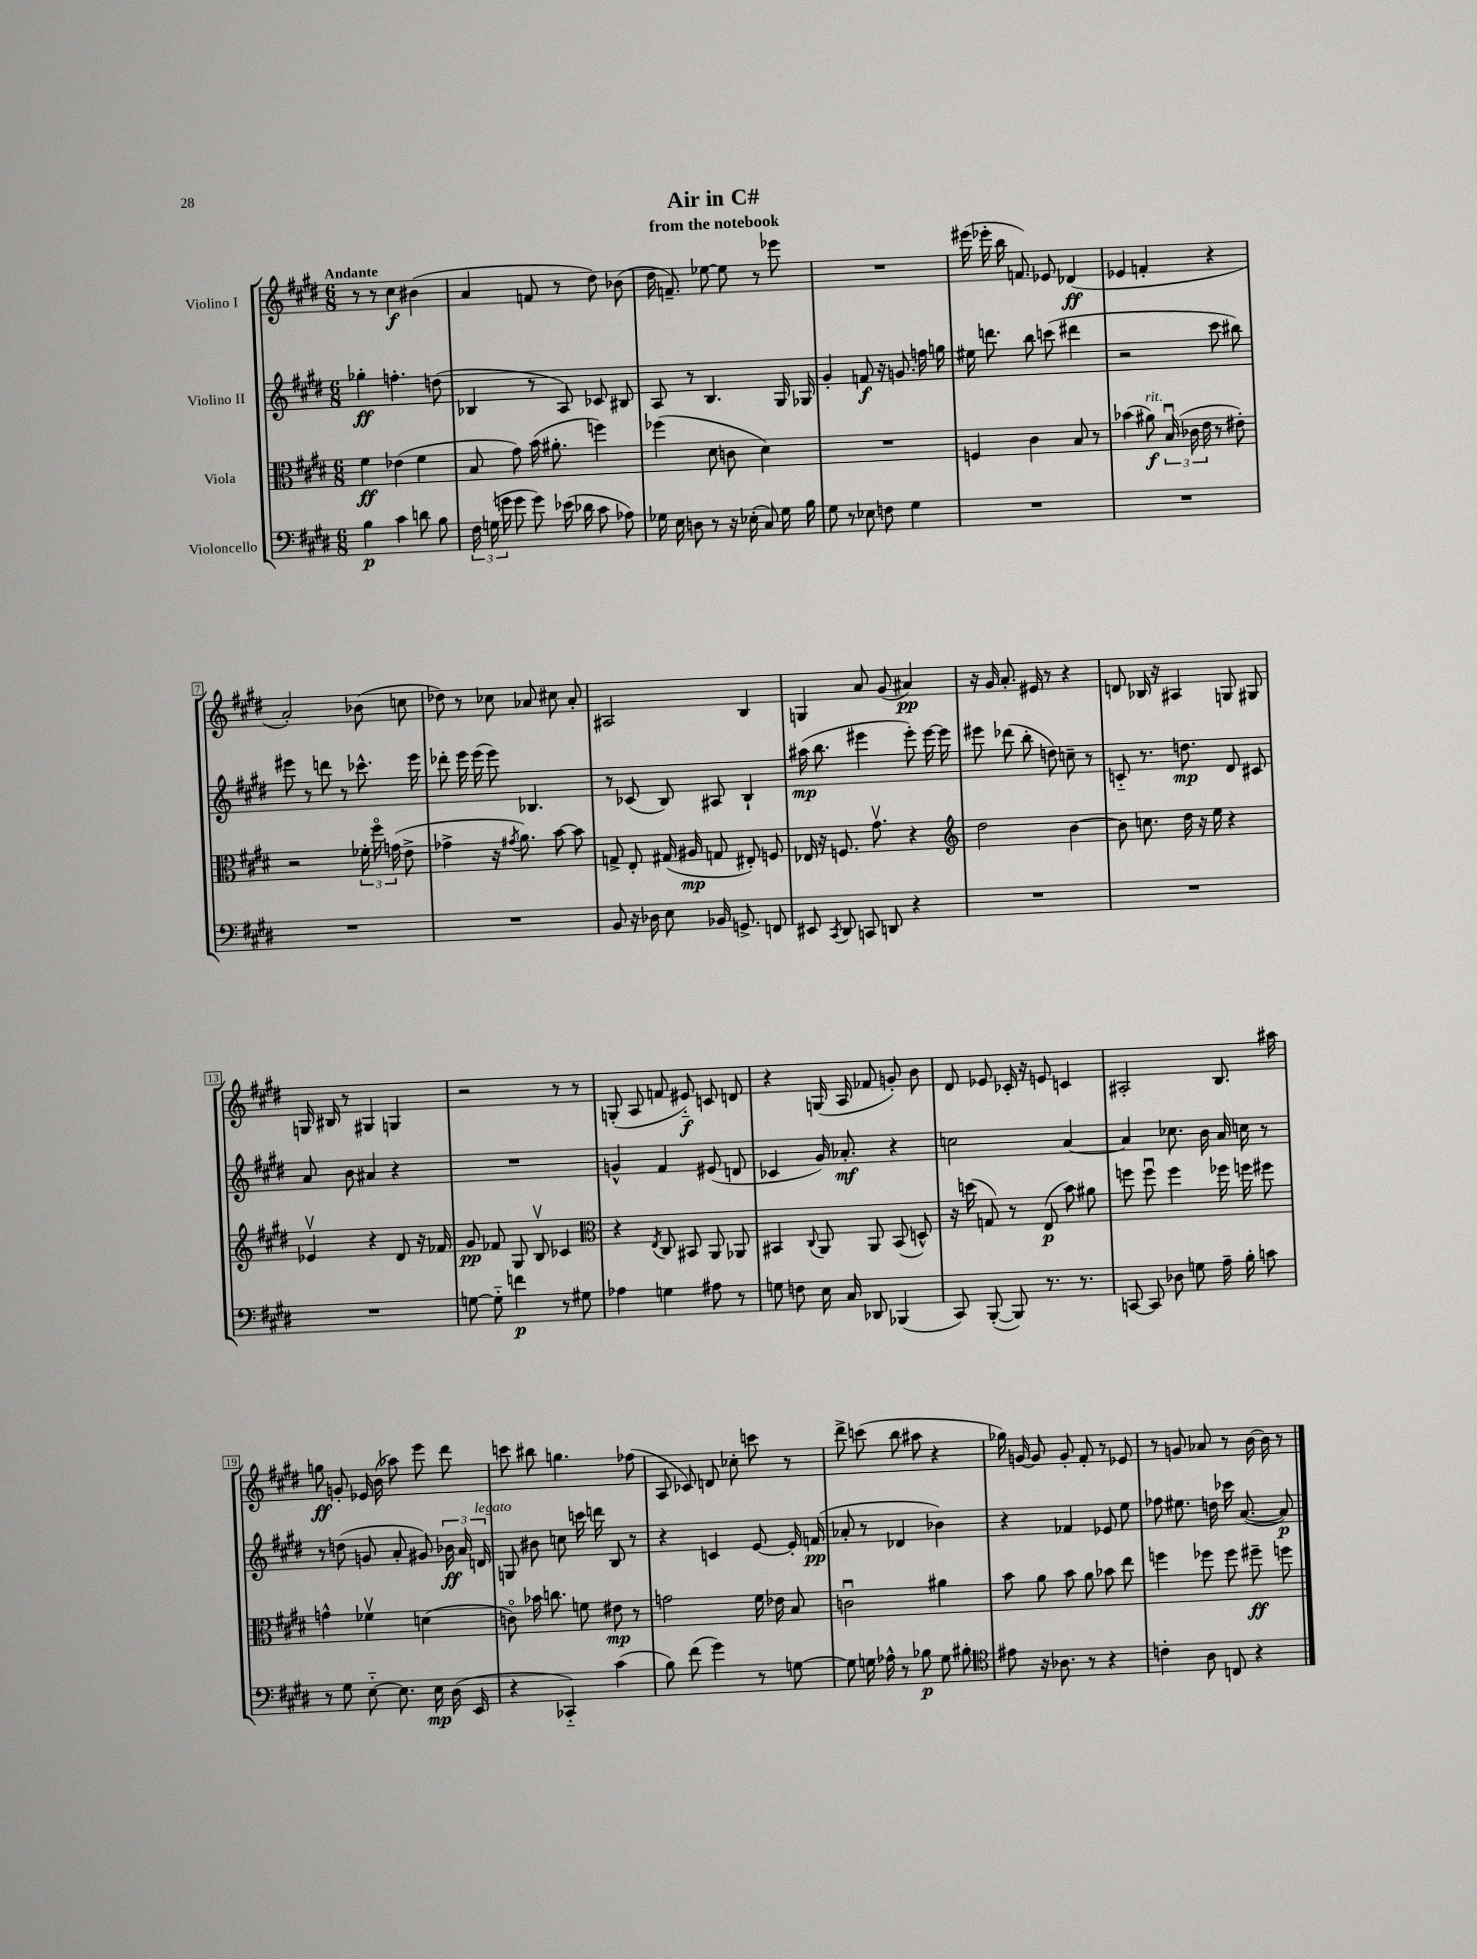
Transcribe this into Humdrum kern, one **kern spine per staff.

**kern	**dynam	**kern	**dynam	**kern	**dynam	**kern	**dynam
*part4	*part4	*part3	*part3	*part2	*part2	*part1	*part1
*staff4	*staff4	*staff3	*staff3	*staff2	*staff2	*staff1	*staff1
*I"Violoncello	*	*I"Viola	*	*I"Violino II	*	*I"Violino I	*
*clefF4	*	*clefC3	*	*clefG2	*	*clefG2	*
*k[f#c#g#d#]	*	*k[f#c#g#d#]	*	*k[f#c#g#d#]	*	*k[f#c#g#d#]	*
*M6/8	*	*M6/8	*	*M6/8	*	*M6/8	*
=1	=1	=1	=1	=1	=1	=1	=1
!	!	!	!	!	!	!LO:TX:a:B:t=Andante	!
4B\	p	4f#\	ff	4gg-X'\	ff	8r	.
.	.	.	.	.	.	8r	.
4c#\	.	(4e-X\	.	4.ffn'\	.	4cc#\	f
8dn\	.	4f#\	.	.	.	(4b#X\	.
8B\	.	.	.	(8ddn\	.	.	.
=2	=2	=2	=2	=2	=2	=2	=2
24F#\	.	8B/	.	4B-X/	.	4a/	.
(24Gn\	.	.	.	.	.	.	.
24gn\	.	.	.	.	.	.	.
8g\	.	8g#\)	.	.	.	.	.
8g\)	.	(16b\	.	8r	.	8fn/	.
.	.	8.a#X'\	.	.	.	.	.
(16e-X\	.	.	.	8A/)	.	8r	.
16d-X\	.	.	.	.	.	.	.
8c#\	.	4ffn\)	.	8c-X/	.	8dd#\)	.
8A-X\)	.	.	.	8B#X/	.	(8b-X\	.
=3	=3	=3	=3	=3	=3	=3	=3
16G-X\	.	(4ff-X\	.	8A/	.	16dd#\	.
16E\	.	.	.	.	.	8.fn~/)	.
8Dn\	.	.	.	8r	.	.	.
8r	.	8d#\	.	4.B/	.	[8ee-X\	.
16r	.	8cn\	.	.	.	8ee-\]	.
(16E-X'\	.	.	.	.	.	.	.
8C#/)	.	4d#\)	.	.	.	8r	.
16G-\	.	.	.	16G#/	.	8eee-X\	.
16B\	.	.	.	16G-X/	.	.	.
=4	=4	=4	=4	=4	=4	=4	=4
8G#\	.	2.r	.	4g#'/	.	2.r	.
8r	.	.	.	.	.	.	.
8E-X\	.	.	.	8fn/	f	.	.
8Fn\	.	.	.	16r	.	.	.
.	.	.	.	8.gn/	.	.	.
4G#\	.	.	.	.	.	.	.
.	.	.	.	16ffn\	.	.	.
.	.	.	.	16ggn\	.	.	.
=5	=5	=5	=5	=5	=5	=5	=5
2.r	.	4Fn/	.	16ee#X\	.	(16eee#X\	.
.	.	.	.	8.dddn\	.	16eee-X'\	.
.	.	.	.	.	.	16bb\	.
.	.	.	.	.	.	8.fn/)	.
.	.	4c#\	.	8bb\	.	.	.
.	.	.	.	(8cccn\	.	8e-X/	.
.	.	8B/	.	4ddd#X\	.	(4d-X/	ff
.	.	8r	.	.	.	.	.
=6	=6	=6	=6	=6	=6	=6	=6
2.r	.	(4b-X\	.	2r	.	4e-X/	.
!	!	!LO:TX:a:i:t=rit.	!	!	!	!	!
.	.	8a#X\)	f	.	.	4fn'/	.
.	.	(24Bu/	.	.	.	.	.
.	.	24c-X\	.	.	.	.	.
.	.	24e\	.	.	.	.	.
.	.	8r	.	8ccc#\	.	4r	.
.	.	8e#X'\)	.	8bb#X\)	.	.	.
!!LO:LB:g=z
=7	=7	=7	=7	=7	=7	=7	=7
2.r	.	2r	.	8eee#X\	.	2a'/)	.
.	.	.	.	8r	.	.	.
.	.	.	.	8dddn\	.	.	.
.	.	.	.	8r	.	.	.
.	.	24f-X'\	.	8.ccc-X^^\	.	(8b-X\	.
.	.	24ff#\	.	.	.	.	.
.	.	(24gn\	.	.	.	.	.
.	.	8e^\	.	.	.	8ccn\	.
.	.	.	.	16eee#\	.	.	.
=8	=8	=8	=8	=8	=8	=8	=8
2.r	.	4g-X^\	.	8ddd-X'\	.	8dd-X\)	.
.	.	.	.	16eee\	.	8r	.
.	.	.	.	(16eee\	.	.	.
.	.	16r	.	8eee\)	.	8cc-X\	.
.	.	8qg#X/	.	.	.	.	.
.	.	8.a\)	.	.	.	.	.
.	.	.	.	4.B-X/	.	8a-X/	.
.	.	[8b\	.	.	.	8cc#X\	.
.	.	8b\]	.	.	.	8a-'/	.
=9	=9	=9	=9	=9	=9	=9	=9
8BB/	.	8Gn^/	.	8r	.	2A#X/	.
16r	.	8E'/	.	(8c-X/	.	.	.
16D-X\	.	.	.	.	.	.	.
8E\	.	(16G#X/	.	8B/)	.	.	.
.	.	16A#X/	mp	.	.	.	.
16BB-X/	.	8Gn/	.	8A#X/	.	.	.
8.GGn^/	.	.	.	.	.	.	.
.	.	8E#X'/)	.	4B`/	.	4B/	.
8FFn/	.	8Fn/	.	.	.	.	.
=10	=10	=10	=10	=10	=10	=10	=10
8EE#X/	.	16E-X/	.	(16aa#X\	mp	4Gn/	.
.	.	16r	.	8.bb\	.	.	.
8qCC#/	.	.	.	.	.	.	.
8DD#/	.	8.Fn/	.	.	.	.	.
8CCn/	.	.	.	4eee#X\	.	8a/	.
.	.	8.g#v\	.	.	.	.	.
8DDn/	.	.	.	.	.	(8g#/	.
4r	.	4r	.	8eee#'\)	.	4a#X/)	pp
.	.	.	.	[16eee#\	.	.	.
.	.	.	.	16eee#\]	.	.	.
=11	=11	=11	=11	=11	=11	=11	=11
*	*	*clefG2	*	*	*	*	*
2.r	.	2dd#\	.	8eee#X\	.	16r	.
.	.	.	.	.	.	16g#/	.
.	.	.	.	(8ddd-X\	.	8.a'/	.
.	.	.	.	8bb'\	.	.	.
.	.	.	.	.	.	16e#X/	.
.	.	.	.	8ddn\)	.	8r	.
.	.	[4b\	.	8ccn~\	.	4r	.
.	.	.	.	8r	.	.	.
=12	=12	=12	=12	=12	=12	=12	=12
2.r	.	8b\]	.	8cn/	.	8dn/	.
.	.	8.ccn\	.	8.r	.	16B-X/	.
.	.	.	.	.	.	16r	.
.	.	.	.	.	.	4A#X/	.
.	.	16dd#\	.	8.ddn\	mp	.	.
.	.	16r	.	.	.	.	.
.	.	16ee\	.	.	.	.	.
.	.	4r	.	8d#/	.	8Gn/	.
.	.	.	.	8c#X/	.	8G#X/	.
!!LO:LB:g=z
=13	=13	=13	=13	=13	=13	=13	=13
2.r	.	4e-Xv/	.	8a/	.	16Gn/	.
.	.	.	.	.	.	16B#X/	.
.	.	.	.	8b\	.	8r	.
.	.	4r	.	4a#X/	.	4G#X/	.
.	.	8d#/	.	4r	.	4Gn/	.
.	.	16r	.	.	.	.	.
.	.	16f-X/	.	.	.	.	.
=14	=14	=14	=14	=14	=14	=14	=14
[8Gn\	.	8g#/	pp	2.r	.	2r	.
8G\]	.	8f-X/	.	.	.	.	.
4fn\	p	8G#/	.	.	.	.	.
.	.	8Bv/	.	.	.	.	.
8r	.	4c-X/	.	.	.	8r	.
8G#X\	.	.	.	.	.	8r	.
=15	=15	=15	=15	=15	=15	=15	=15
*	*	*clefC3	*	*	*	*	*
4A-X\	.	4r	.	4gn^^/	.	(8Gn'/	.
.	.	.	.	.	.	8A/	.
.	.	8qE/	.	.	.	.	.
4Gn\	.	8C#/	.	4f#/	.	8fn/	.
.	.	8BB#X/	.	.	.	8e#X/)	f
8A#X\	.	8AA/	.	(8e#X/	.	8cn/	.
8r	.	8AA-X/	.	8dn/	.	8dn/	.
=16	=16	=16	=16	=16	=16	=16	=16
8Gn\	.	4BB#X/	.	4c-X/	.	4r	.
8Fn\	.	.	.	.	.	.	.
.	.	8qqC#/	.	.	.	.	.
16E\	.	8AA/	.	16g#/)	.	(16Gn/	.
16C#/	.	.	.	8.a-X'/	mf	16A/	.
8DD-X/	.	8AA/	.	.	.	8f-X/	.
(4BBB-X/	.	(8BB#/	.	4r	.	8gn'/)	.
.	.	8Dn^^/)	.	.	.	8b\	.
=17	=17	=17	=17	=17	=17	=17	=17
8CC#/)	.	16r	.	2ccn\	.	8d#/	.
.	.	(16ddn\	.	.	.	.	.
([8BBB'/	.	8Gn/)	.	.	.	8e-X/	.
8BBB/])	.	8r	.	.	.	16c-X'/	.
.	.	.	.	.	.	16r	.
8.r	.	(8E/	p	.	.	8en/	.
.	.	8b\)	.	[4a/	.	4cn/	.
8.r	.	.	.	.	.	.	.
.	.	8a#X\	.	.	.	.	.
=18	=18	=18	=18	=18	=18	=18	=18
[8CCn/	.	8ffn\	.	4a/]	.	2A#X'/	.
8CC/]	.	8ffu\	.	.	.	.	.
8D-X\	.	4ff\	.	8.cc-X\	.	.	.
8Gn\	.	.	.	.	.	.	.
.	.	.	.	16b\	.	.	.
16A~\	.	16ff-X\	.	16a/	.	8.B/	.
16B'\	.	16ffn\	.	16ccn\	.	.	.
8cn\	.	8ff#X\	.	8r	.	.	.
.	.	.	.	.	.	16aa#X\	.
!!LO:LB:g=z
=19	=19	=19	=19	=19	=19	=19	=19
8r	.	4gn^^\	.	8r	.	8ggn\	ff
8G#\	.	.	.	(8ddn\	.	8gn'/	.
[8E\	.	4f-Xv\	.	8gn/	.	16e-X/	.
.	.	.	.	.	.	(16b\	.
8.E\]	.	.	.	8a'/	.	8aa-X\)	.
.	.	(4dn\	.	8g#X/)	.	8eee\	.
16E\	mp	.	.	.	.	.	.
(16D#\	.	.	.	24b-X\	ff	8ddd#\	.
.	.	.	.	24a/	.	.	.
16EE/	.	.	.	.	.	.	.
!	!	!	!	!LO:TX:a:i:t=legato	!	!	!
.	.	.	.	24dn/	.	.	.
=20	=20	=20	=20	=20	=20	=20	=20
4r	.	8cn\)	.	8Gn/	.	8cccn\	.
.	.	16b-X\	.	8b#X\	.	8bb#X\	.
.	.	8.ccn\	.	.	.	.	.
4CC-X/)	.	.	.	8ccn\	.	4.ggn\	.
.	.	8fn\	.	16cccn\	.	.	.
.	.	.	.	16dddn\	.	.	.
(4c#\	.	8e#X\	mp	8B/	.	.	.
.	.	8r	.	8r	.	(8ff-X\	.
=21	=21	=21	=21	=21	=21	=21	=21
8B\)	.	2gn\	.	4r	.	8A/	.
(8f#\	.	.	.	.	.	8c-X/)	.
4g#\)	.	.	.	4cn/	.	8dn/	.
.	.	.	.	.	.	8cc-X'\	.
8r	.	16f#\	.	[8e/	.	8cccn\	.
.	.	16e-X\	.	.	.	.	.
[8Gn\	.	8B/	.	16e'/]	.	8r	.
.	.	.	.	(16fn/	pp	.	.
=22	=22	=22	=22	=22	=22	=22	=22
8G\]	.	2cnu\	.	8a-X'/	.	8ddd#^\	.
16Gn\	.	.	.	8r	.	(8cccn\	.
16A-X^^\	.	.	.	.	.	.	.
8r	.	.	.	4d-X/	.	8bb\	.
8B-X\	p	.	.	.	.	8aa#X\	.
8G\	.	4a#X\	.	4b-X\)	.	4r	.
8B#X'\	.	.	.	.	.	.	.
=23	=23	=23	=23	=23	=23	=23	=23
*clefC4	*	*	*	*	*	*	*
8e#X\	.	8b\	.	4r	.	16gg-X\)	.
.	.	.	.	.	.	[16gn/	.
16r	.	8a\	.	.	.	8g/]	.
8.A-X\	.	.	.	.	.	.	.
.	.	8b\	.	4f-X/	.	8g'/	.
8r	.	8a\	.	.	.	8f#'/	.
4r	.	8b-X\	.	8e-X/	.	8r	.
.	.	8ee\	.	8ee\	.	8e-X/	.
=24	=24	=24	=24	=24	=24	=24	=24
4cn'\	.	4ffn\	.	8ff-X\	.	8r	.
.	.	.	.	8.ee#X\	.	8gn/	.
8A\	.	8ff-X\	.	.	.	8a-X/	.
.	.	.	.	16ddn\	.	.	.
8Cn/	.	8ff-\	.	16ccc-X\	.	8r	.
.	.	.	.	([8.a/	.	.	.
4r	.	8ff#X~\	ff	.	.	[16b\	.
.	.	.	.	.	.	16b\]	.
.	.	8ffn\	.	8a/])	p	8r	.
==	==	==	==	==	==	==	==
*-	*-	*-	*-	*-	*-	*-	*-
